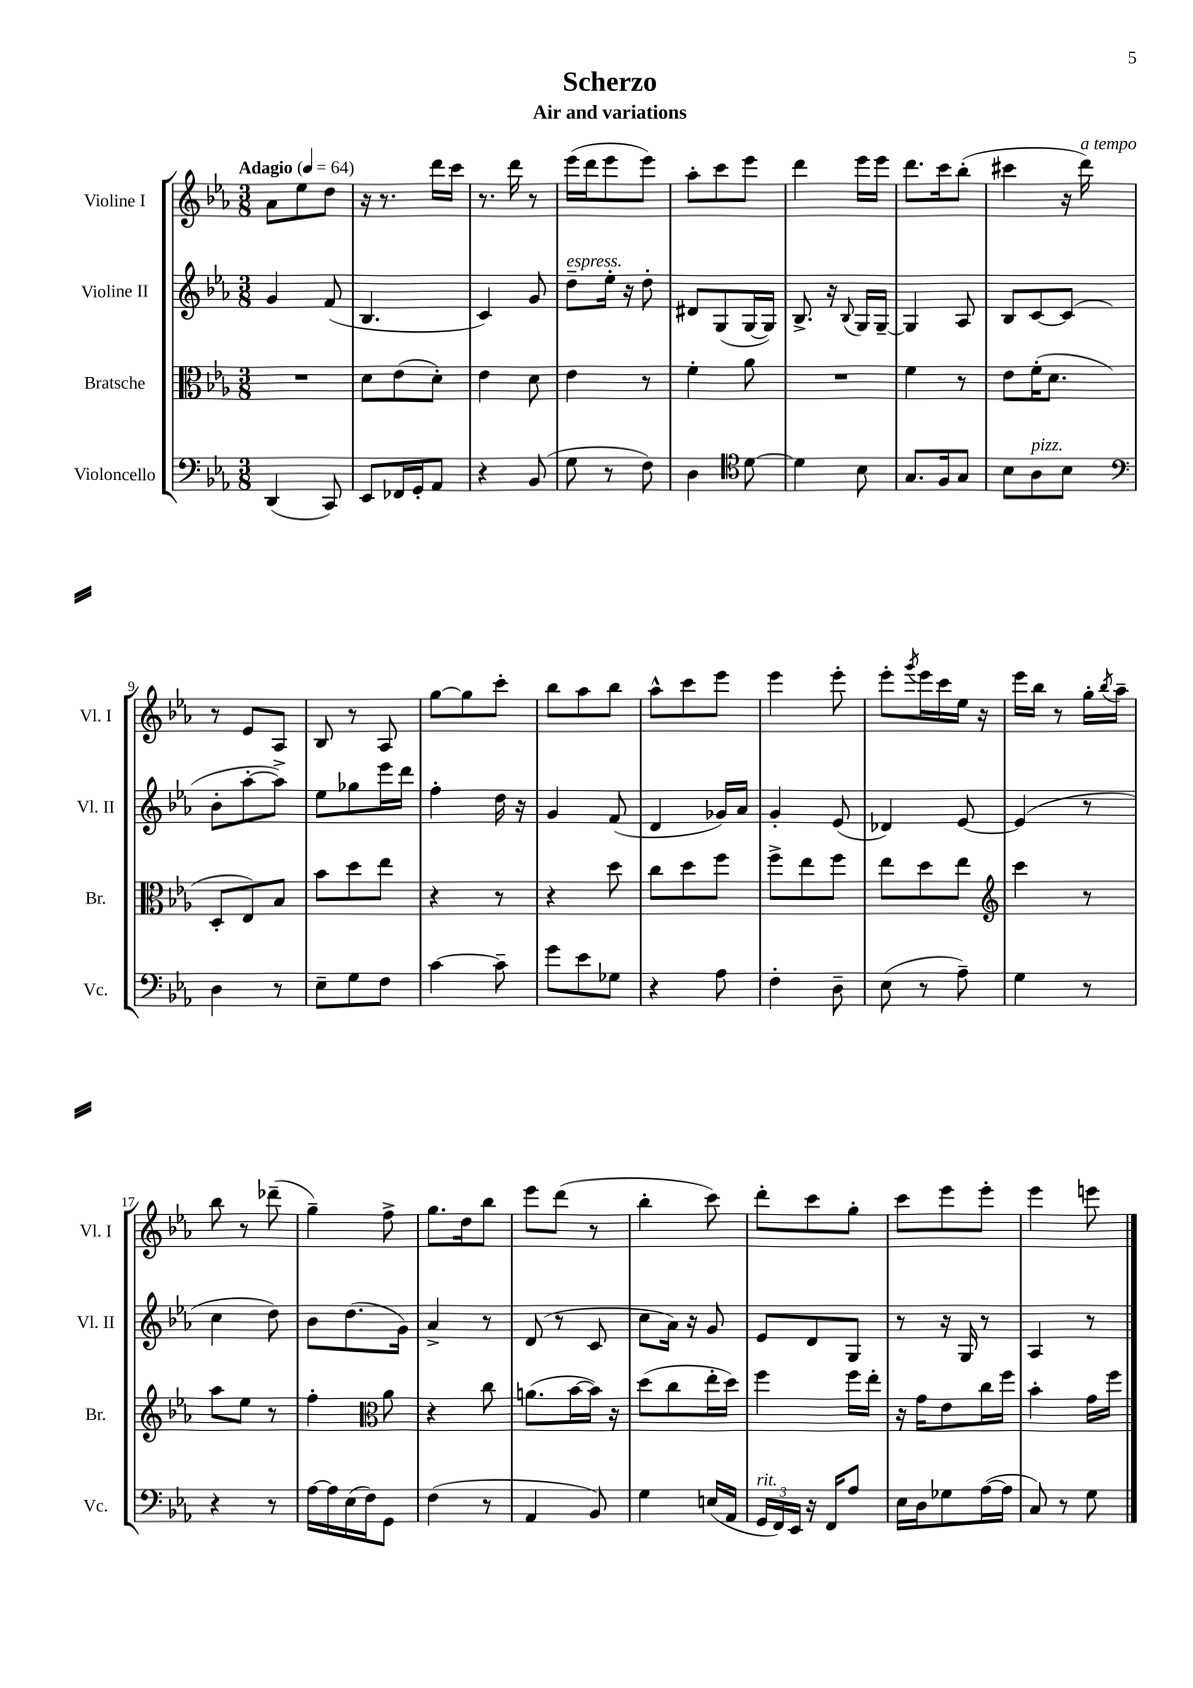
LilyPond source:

\header { title = "Scherzo" subtitle = "Air and variations" }
<<
\new StaffGroup <<
\new Staff = "s0" \with { instrumentName = "Violine I" shortInstrumentName = "Vl. I" } {
    \clef treble \key ees \major \numericTimeSignature \time 3/8 \tempo "Adagio" 4 = 64
    aes'8 ees''8 d''8 |
    r16 r8. d'''16 c'''16 |
    r8. d'''16 r8 |
    ees'''16( d'''16 ees'''8 ees'''8) |
    aes''8-. c'''8 ees'''8 |
    d'''4 ees'''16 ees'''16 |
    d'''8. c'''16 bes''8-.( |
    cis'''4 r16 d'''16^\markup { \italic "a tempo" }) |
    r8 ees'8 aes8 |
    bes8 r8 aes8 |
    g''8~ g''8 c'''8-. |
    bes''8 aes''8 bes''8 |
    aes''8-^ c'''8 ees'''8 |
    ees'''4 ees'''8-. |
    ees'''8-. \acciaccatura { g'''8 } ees'''16 c'''16 ees''16 r16 |
    ees'''16 bes''16 r8 g''16-. \acciaccatura { bes''8 } aes''16-- |
    bes''8 r8 des'''8--( |
    g''4--) f''8-> |
    g''8. d''16 bes''8 |
    ees'''8 d'''8( r8 |
    bes''4-. c'''8) |
    d'''8-. c'''8 g''8-. |
    c'''8 ees'''8 ees'''8-. |
    ees'''4 e'''8 \bar "|." |
}
\new Staff = "s1" \with { instrumentName = "Violine II" shortInstrumentName = "Vl. II" } {
    \clef treble \key ees \major \numericTimeSignature \time 3/8
    g'4 f'8( |
    bes4. |
    c'4) g'8 |
    d''8--^\markup { \italic "espress." } ees''16-. r16 d''8-. |
    dis'8 g8( g16~ g16) |
    bes8.-> r16 \appoggiatura { bes8 } g16 g16~-- |
    g4 aes8 |
    bes8 c'8~ c'8( |
    bes'8-. aes''8~-. aes''8->) |
    ees''8 ges''8 ees'''16 d'''16 |
    f''4-. d''16 r16 |
    g'4 f'8( |
    d'4 ges'16) aes'16 |
    g'4-. ees'8( |
    des'4) ees'8~ |
    ees'4( r8 |
    c''4 d''8) |
    bes'8 d''8.( g'16) |
    aes'4-> r8 |
    d'8( r8 c'8 |
    c''8 aes'16) r16 g'8 |
    ees'8 d'8 g8 |
    r8 r16 g16 r8 |
    aes4 r8 \bar "|." |
}
\new Staff = "s2" \with { instrumentName = "Bratsche" shortInstrumentName = "Br." } {
    \clef alto \key ees \major \numericTimeSignature \time 3/8
    R4. |
    d'8 ees'8( d'8-.) |
    ees'4 d'8 |
    ees'4 r8 |
    f'4-. aes'8 |
    R4. |
    f'4 r8 |
    ees'8 f'16-.( d'8. |
    d8-. ees8) bes8 |
    bes'8 d''8 ees''8 |
    r4 r8 |
    r4 d''8 |
    c''8 d''8 f''8 |
    f''8-> ees''8 f''8 |
    ees''8 d''8 ees''8 |
    \clef treble c'''4 r8 |
    aes''8 ees''8 r8 |
    f''4-. \clef alto aes'8 |
    r4 c''8 |
    a'8.( bes'16~ bes'16) r16 |
    d''8( c''8 ees''16-. d''16) |
    f''4 f''16 ees''16-. |
    r16 g'16 ees'8 c''16 f''16 |
    bes'4-. g'16 f''16 \bar "|." |
}
\new Staff = "s3" \with { instrumentName = "Violoncello" shortInstrumentName = "Vc." } {
    \clef bass \key ees \major \numericTimeSignature \time 3/8
    d,4( c,8) |
    ees,8 fes,16 g,16-. aes,8 |
    r4 bes,8( |
    g8 r8 f8) |
    d4 \clef tenor d'8~ |
    d'4 bes8 |
    g8. f16 g8 |
    bes8 aes8^\markup { \italic "pizz." } bes8 |
    \clef bass d4 r8 |
    ees8-- g8 f8 |
    c'4~ c'8-- |
    g'8 ees'8 ges8 |
    r4 aes8 |
    f4-. d8-- |
    ees8( r8 aes8--) |
    g4 r8 |
    r4 r8 |
    aes16~ aes16 ees16( f16) g,8 |
    f4( r8 |
    aes,4 bes,8) |
    g4 e16( aes,16 |
    \tuplet 3/2 { g,16^\markup { \italic "rit." } f,16) ees,16 } r16 f,16 aes8 |
    ees16 d16 ges8 aes16~( aes16 |
    c8) r8 g8 \bar "|." |
}
>>
>>
